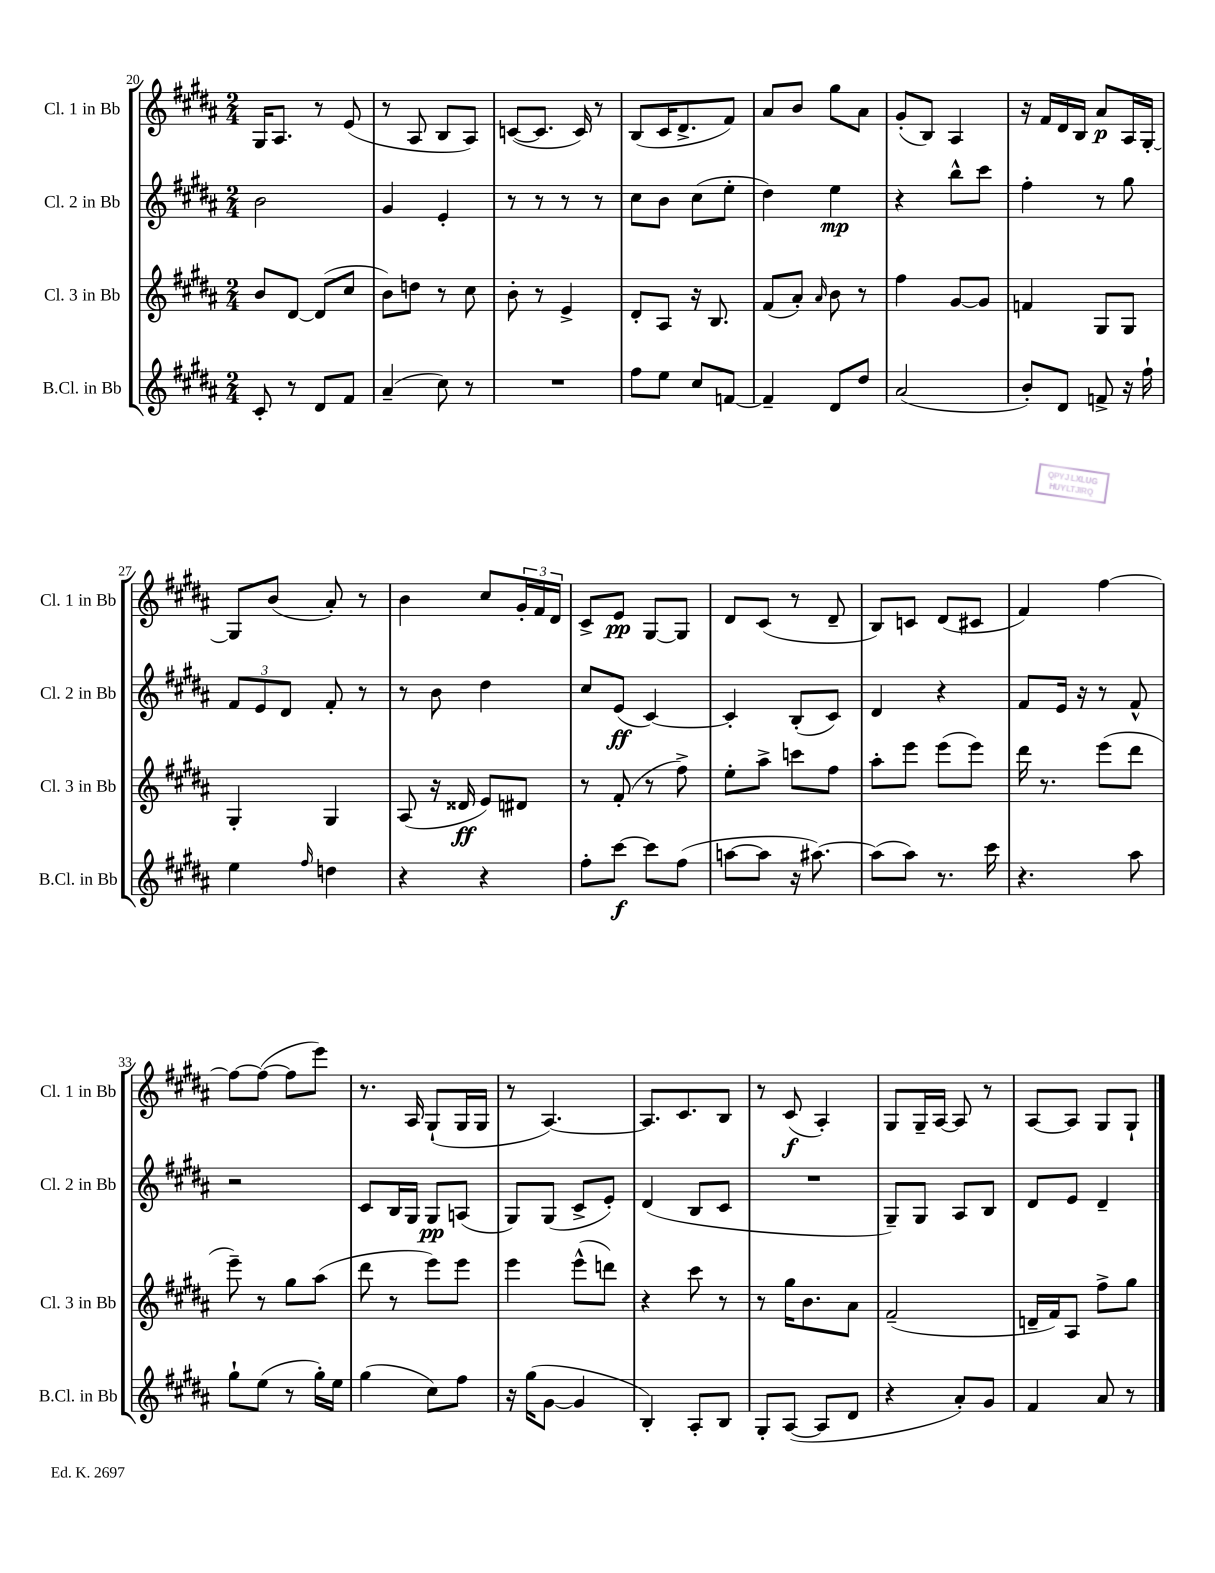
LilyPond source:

<<
\new StaffGroup <<
\new Staff = "s0" \with { instrumentName = "Cl. 1 in Bb" shortInstrumentName = "Cl. 1 in Bb" } {
    \clef treble \key b \major \numericTimeSignature \time 2/4
    gis16 ais8. r8 e'8( |
    r8 ais8 b8 ais8) |
    c'8~( c'8. c'16) r8 |
    b8( cis'16 dis'8.-> fis'8) |
    ais'8 b'8 gis''8 ais'8 |
    gis'8-.( b8) ais4 |
    r16 fis'16 dis'16 b16 ais'8\p ais16 gis16~-. |
    gis8 b'8( ais'8-.) r8 |
    b'4 cis''8 \tuplet 3/2 { gis'16-. fis'16 dis'16 } |
    cis'8-> e'8\pp gis8~ gis8 |
    dis'8 cis'8( r8 dis'8-- |
    b8) c'8 dis'8( cis'8 |
    fis'4) fis''4~ |
    fis''8~ fis''8~( fis''8 e'''8) |
    r8. ais16 gis8-!( gis16 gis16 |
    r8 ais4.~) |
    ais8. cis'8. b8 |
    r8 cis'8\f( ais4-.) |
    gis8 gis16-- ais16~ ais8 r8 |
    ais8~ ais8 gis8 gis8-! \bar "|." |
}
\new Staff = "s1" \with { instrumentName = "Cl. 2 in Bb" shortInstrumentName = "Cl. 2 in Bb" } {
    \clef treble \key b \major \numericTimeSignature \time 2/4
    b'2 |
    gis'4 e'4-. |
    r8 r8 r8 r8 |
    cis''8 b'8 cis''8( e''8-. |
    dis''4) e''4\mp |
    r4 b''8-^ cis'''8 |
    fis''4-. r8 gis''8 |
    \tuplet 3/2 { fis'8 e'8 dis'8 } fis'8-. r8 |
    r8 b'8 dis''4 |
    cis''8 e'8\ff( cis'4~) |
    cis'4-. b8-.( cis'8) |
    dis'4 r4 |
    fis'8 e'16 r16 r8 fis'8-^ |
    r2 |
    cis'8 b16 gis16 gis8\pp a8( |
    gis8) gis8( cis'8-> e'8-.) |
    dis'4( b8 cis'8 |
    R2 |
    gis8--) gis8 ais8 b8 |
    dis'8 e'8 dis'4-- \bar "|." |
}
\new Staff = "s2" \with { instrumentName = "Cl. 3 in Bb" shortInstrumentName = "Cl. 3 in Bb" } {
    \clef treble \key b \major \numericTimeSignature \time 2/4
    b'8 dis'8~ dis'8( cis''8 |
    b'8) d''8 r8 cis''8 |
    b'8-. r8 e'4-> |
    dis'8-. ais8 r16 b8. |
    fis'8( ais'8-.) \grace { ais'16 } b'8 r8 |
    fis''4 gis'8~ gis'8 |
    f'4 gis8 gis8 |
    gis4-. gis4 |
    ais8( r16 disis'16\ff e'8) dis'8 |
    r8 fis'8-.( r8 fis''8->) |
    e''8-. ais''8-> c'''8 fis''8 |
    ais''8-. e'''8 e'''8( e'''8) |
    dis'''16 r8. e'''8( dis'''8 |
    e'''8--) r8 gis''8 ais''8( |
    dis'''8 r8 e'''8) e'''8 |
    e'''4 e'''8-^( d'''8) |
    r4 cis'''8 r8 |
    r8 gis''16 b'8. ais'8 |
    fis'2--( |
    d'16-- fis'16) ais8 fis''8-> gis''8 \bar "|." |
}
\new Staff = "s3" \with { instrumentName = "B.Cl. in Bb" shortInstrumentName = "B.Cl. in Bb" } {
    \clef treble \key b \major \numericTimeSignature \time 2/4
    cis'8-. r8 dis'8 fis'8 |
    ais'4--( cis''8) r8 |
    R2 |
    fis''8 e''8 cis''8 f'8~ |
    f'4-- dis'8 dis''8 |
    ais'2( |
    b'8-.) dis'8 f'8-> r16 fis''16-! |
    e''4 \grace { fis''16 } d''4 |
    r4 r4 |
    fis''8-. cis'''8~\f cis'''8 fis''8( |
    a''8~ a''8 r16 ais''8.~) |
    ais''8( ais''8) r8. cis'''16 |
    r4. ais''8 |
    gis''8-! e''8( r8 gis''16-.) e''16 |
    gis''4( cis''8) fis''8 |
    r16 gis''16( gis'8~ gis'4 |
    b4-.) ais8-. b8 |
    gis8-. ais8~( ais8 dis'8 |
    r4 ais'8-.) gis'8 |
    fis'4 ais'8 r8 \bar "|." |
}
>>
>>
\layout { \context { \Score currentBarNumber = #20 } }
